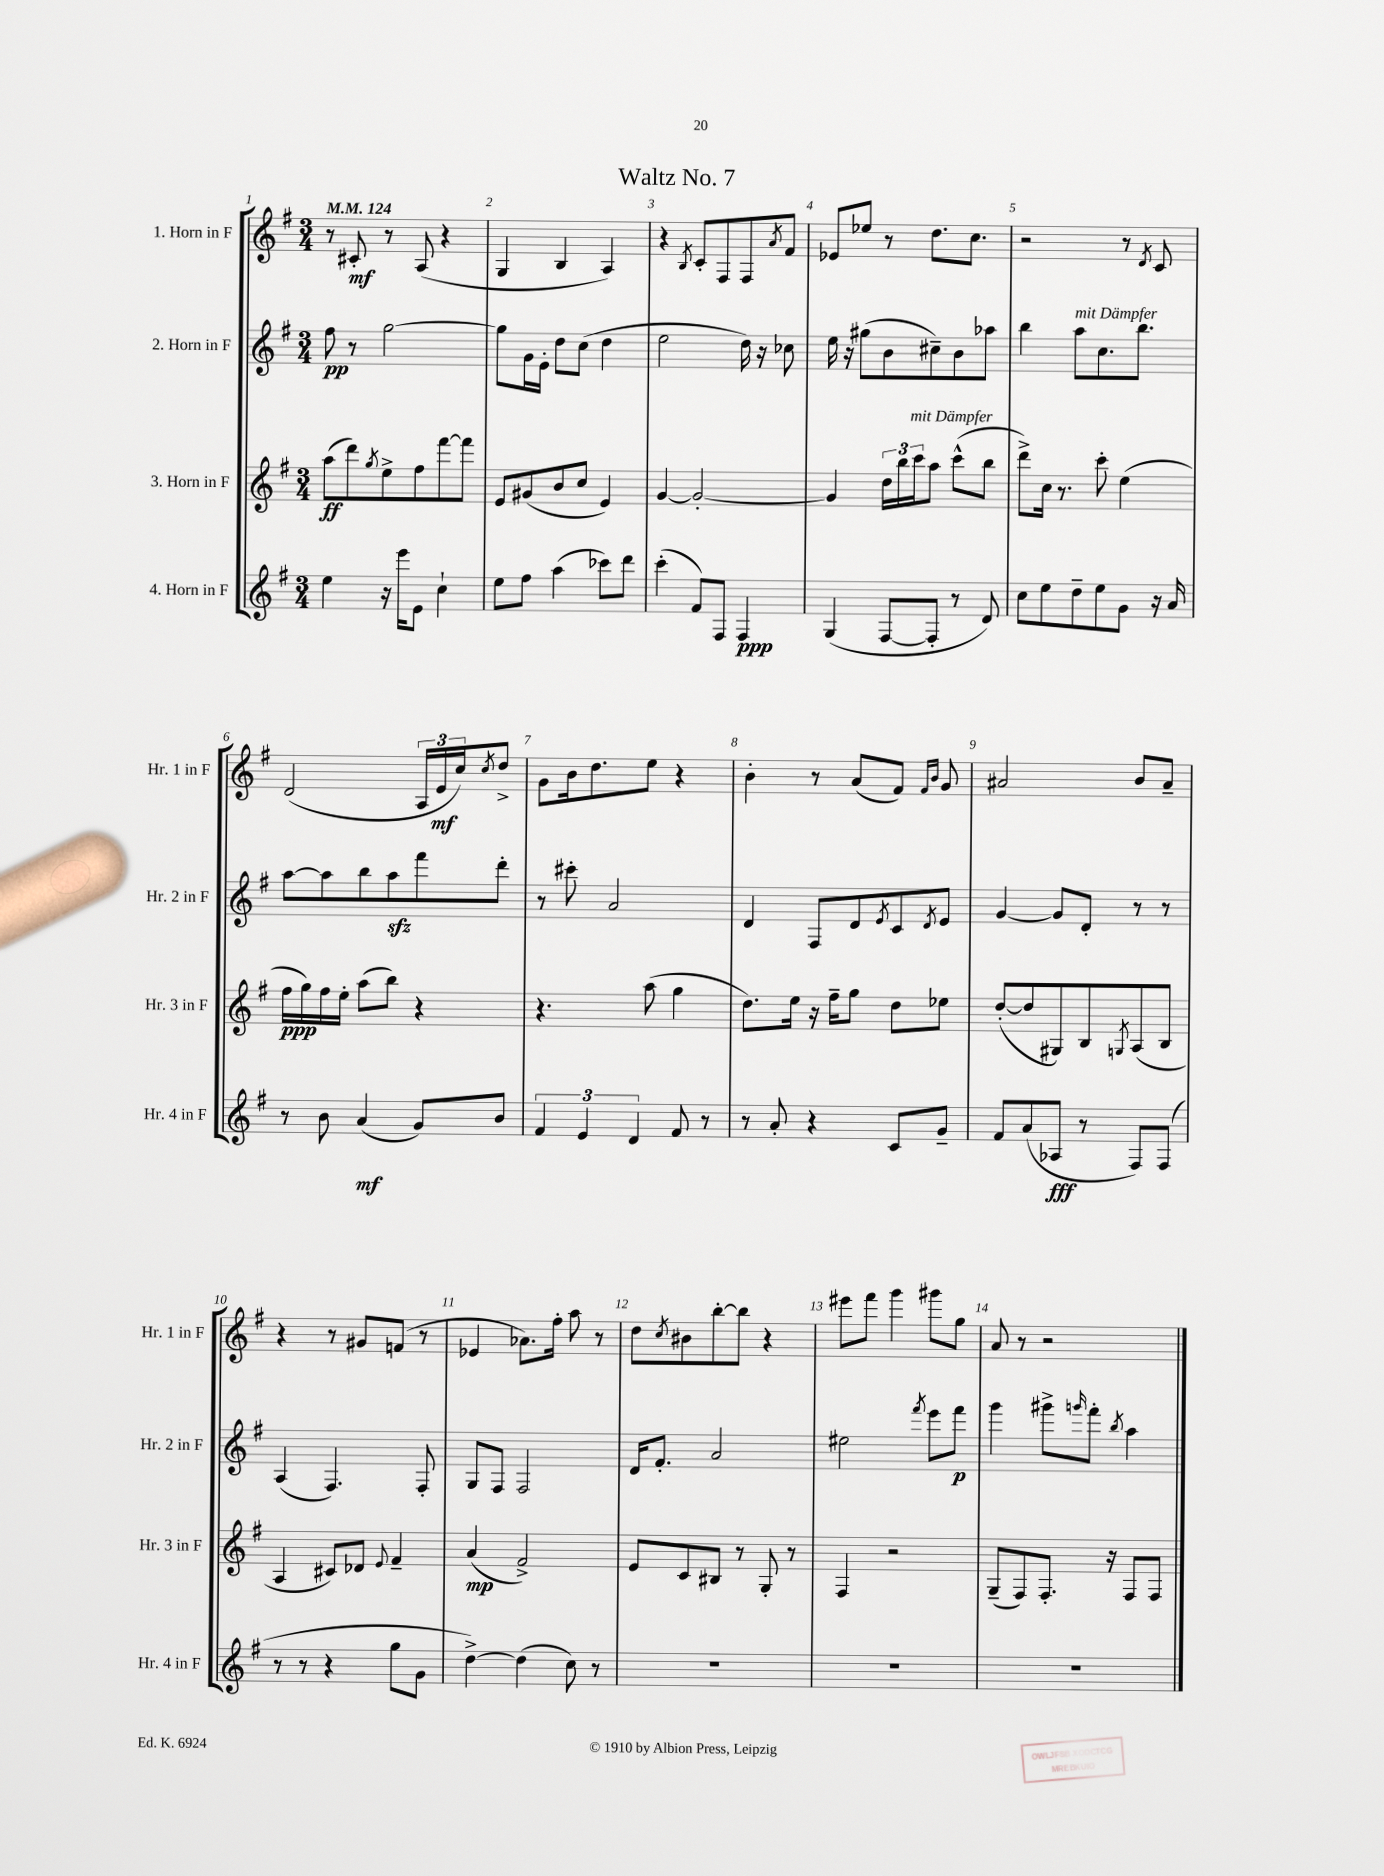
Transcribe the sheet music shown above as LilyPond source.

\header { title = "Waltz No. 7" }
<<
\new StaffGroup <<
\new Staff = "s0" \with { instrumentName = "1. Horn in F" shortInstrumentName = "Hr. 1 in F" } {
    \clef treble \key g \major \numericTimeSignature \time 3/4 \tempo 4 = 124
    r8 cis'8-.\mf r8 a8( r4 |
    g4 b4 a4) |
    r4 \acciaccatura { b8 } c'8-. fis8 fis8 \acciaccatura { a'8 } fis'8 |
    ees'8 ees''8 r8 d''8. c''8. |
    r2 r8 \acciaccatura { d'8 } c'8 |
    d'2( \tuplet 3/2 { a16 e'16\mf c''16) } \acciaccatura { c''8 } d''8-> |
    g'8 b'16 d''8. e''8 r4 |
    b'4-. r8 a'8( fis'8) \grace { fis'16 b'16 } g'8 |
    ais'2 b'8 ais'8-- |
    r4 r8 gis'8 f'8( r8 |
    ees'4 aes'8.) fis''16-. a''8 r8 |
    d''8 \acciaccatura { c''8 } bis'8 b''8~-. b''8 r4 |
    eis'''8 fis'''8 g'''4 gis'''8 g''8 |
    a'8 r8 r2 \bar "|." |
}
\new Staff = "s1" \with { instrumentName = "2. Horn in F" shortInstrumentName = "Hr. 2 in F" } {
    \clef treble \key g \major \numericTimeSignature \time 3/4
    fis''8\pp r8 g''2~ |
    g''8 g'16 e'16-. d''8 c''8( d''4 |
    e''2 d''16) r16 ces''8 |
    e''16 r16 gis''8( b'8 cis''8--) b'8 aes''8 |
    b''4 a''8^\markup { \italic "mit Dämpfer" } c''8. b''8. |
    a''8~ a''8 b''8 a''8\sfz fis'''8 d'''8-. |
    r8 cis'''8-. a'2 |
    d'4 fis8 d'8 \acciaccatura { e'8 } c'8 \acciaccatura { d'8 } e'8 |
    g'4~ g'8 d'8-. r8 r8 |
    a4( fis4.) fis8-. |
    g8 fis8 fis2 |
    d'16 fis'8.-. a'2 |
    eis''2 \acciaccatura { fis'''8 } e'''8 fis'''8\p |
    g'''4 gis'''8-> \grace { g'''16 } fis'''8-. \acciaccatura { b''8 } a''4 \bar "|." |
}
\new Staff = "s2" \with { instrumentName = "3. Horn in F" shortInstrumentName = "Hr. 3 in F" } {
    \clef treble \key g \major \numericTimeSignature \time 3/4
    a''8\ff( d'''8) \acciaccatura { g''8 } e''8-> fis''8 fis'''8~ fis'''8 |
    e'8 gis'8( b'8 c''8 e'4) |
    g'4~ g'2~-. |
    g'4 \tuplet 3/2 { d''16 b''16 c'''16^\markup { \italic "mit Dämpfer" } } a''8 c'''8-^( b''8 |
    d'''8->) c''16 r8. c'''8-. e''4( |
    fis''16\ppp g''16) fis''16 e''16-. a''8( b''8) r4 |
    r4. a''8( g''4 |
    d''8.) e''16 r16 fis''16-- g''8 d''8 ees''8 |
    d''8~-.( d''8 gis8) b8 \acciaccatura { g8 } a8( b8 |
    a4 cis'8) des'8 \appoggiatura { e'8 } fis'4-- |
    a'4\mp( fis'2->) |
    e'8 c'8 bis8 r8 g8-. r8 |
    fis4 r2 |
    g8--( fis8) fis8.-. r16 fis8 fis8 \bar "|." |
}
\new Staff = "s3" \with { instrumentName = "4. Horn in F" shortInstrumentName = "Hr. 4 in F" } {
    \clef treble \key g \major \numericTimeSignature \time 3/4
    e''4 r16 e'''16 e'8 c''4-! |
    e''8 fis''8 a''4( ces'''8) d'''8 |
    c'''4-.( fis'8) fis8 fis4\ppp |
    g4( fis8~ fis8-. r8 d'8) |
    c''8 e''8 d''8-- e''8 g'8 r16 a'16 |
    r8 b'8 a'4\mf( g'8) b'8 |
    \tuplet 3/2 { fis'4 e'4 d'4 } fis'8 r8 |
    r8 a'8-. r4 c'8 g'8-- |
    fis'8 a'8( aes8\fff r8 fis8) fis8( |
    r8 r8 r4 g''8 g'8 |
    d''4~->) d''4( c''8) r8 |
    R2. |
    R2. |
    R2. \bar "|." |
}
>>
>>
\layout { \context { \Score \override BarNumber.break-visibility = ##(#f #t #t) barNumberVisibility = #all-bar-numbers-visible } }
